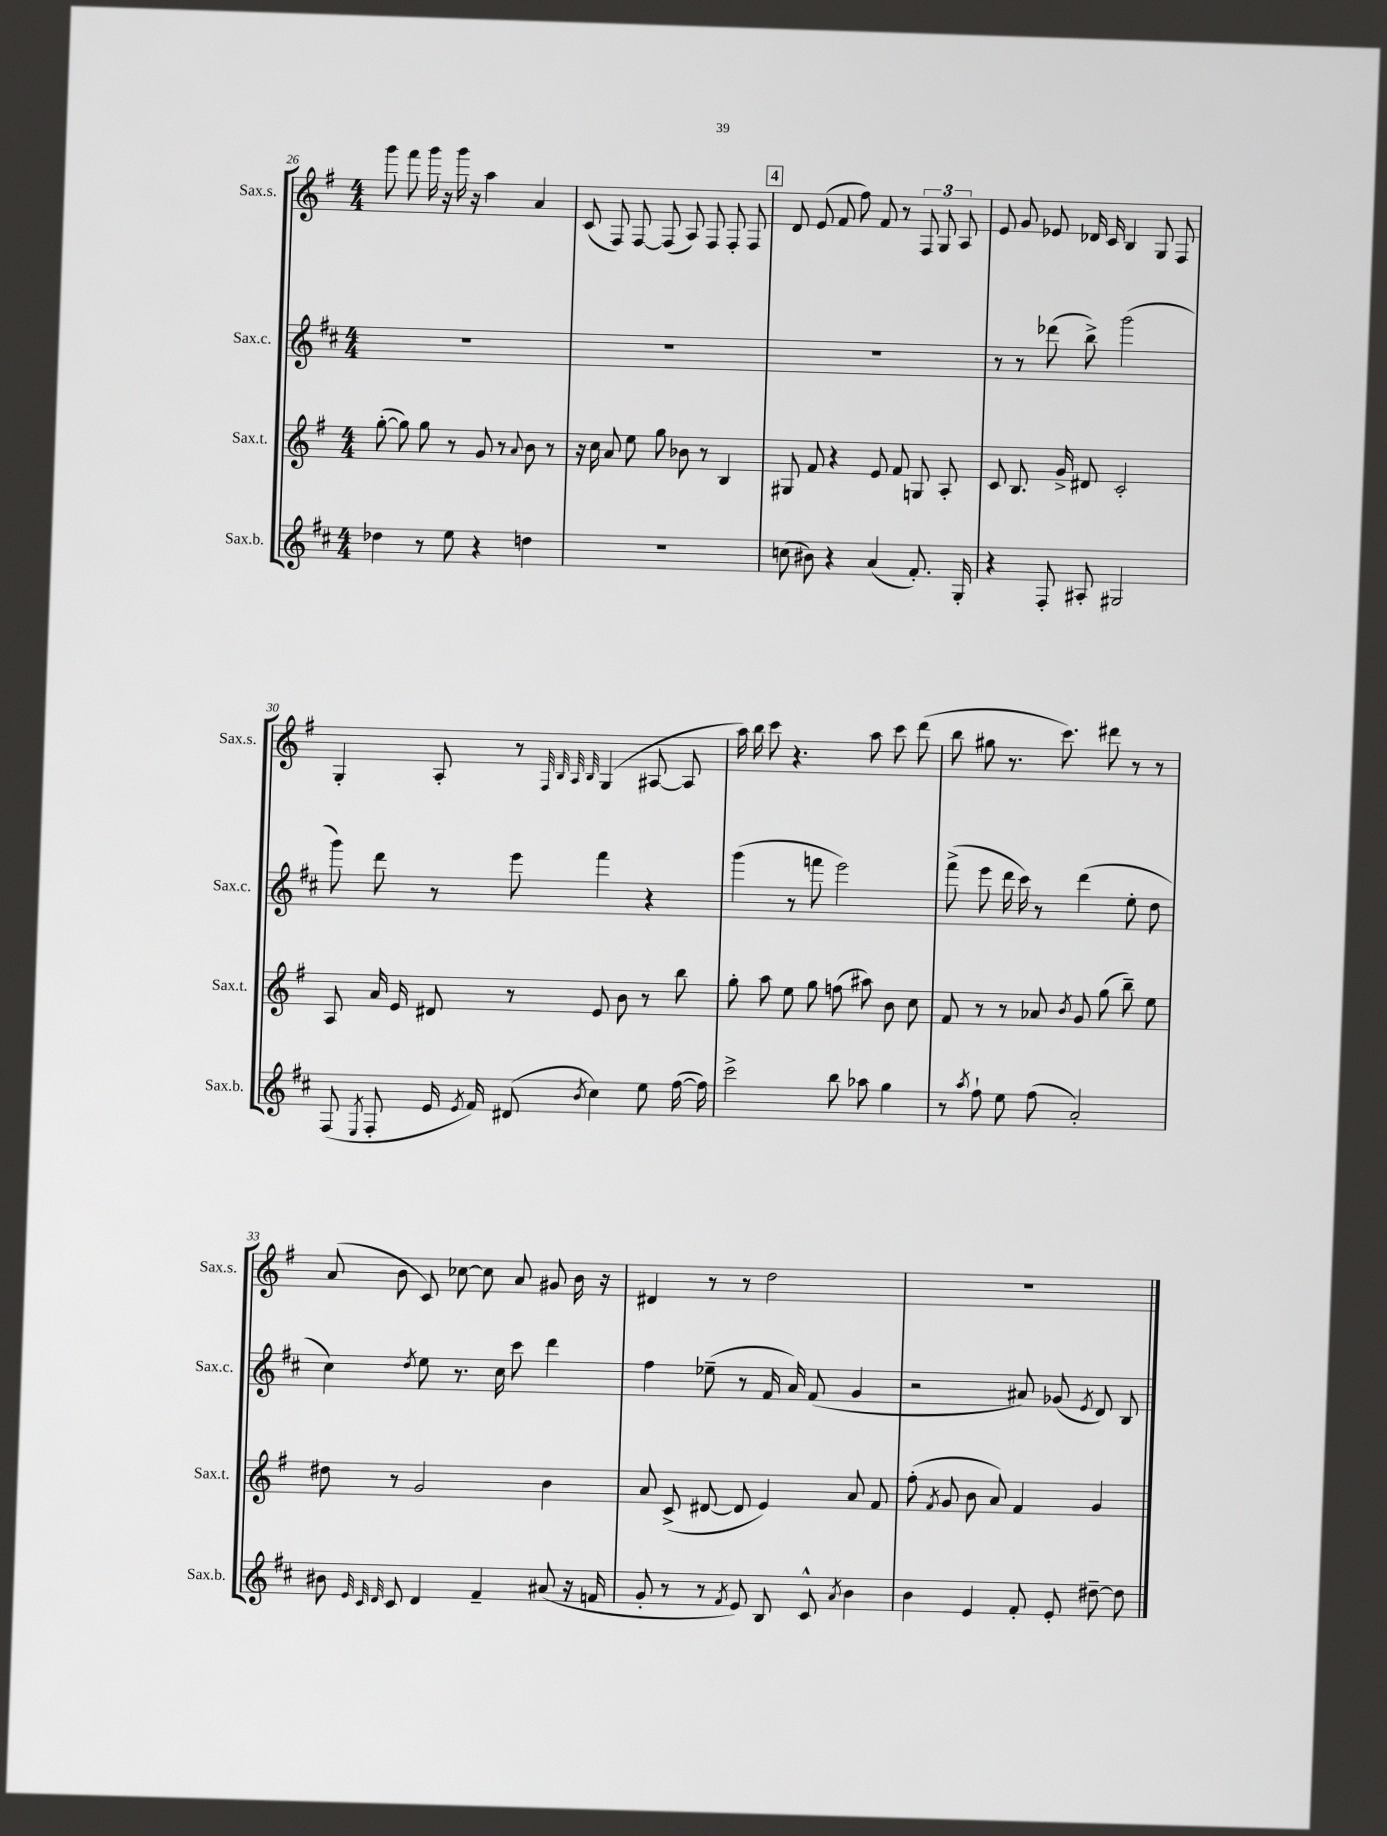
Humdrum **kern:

**kern	**kern	**kern	**kern
*staff4	*staff3	*staff2	*staff1
*clefG2	*clefG2	*clefG2	*clefG2
*k[f#c#]	*k[f#]	*k[f#c#]	*k[f#]
*M4/4	*M4/4	*M4/4	*M4/4
4dd-\	([8gg'\	1r	8ggg\
.	8gg\])	.	8fff#\
8r	8gg\	.	16ggg\
.	.	.	16r
8ee\	8r	.	16ggg\
.	.	.	16r
4r	8g/	.	4aa\
.	8r	.	.
.	8qqa/	.	.
4dd\	8b\	.	4a/
.	8r	.	.
=	=	=	=
1r	16r	1r	(8c/
.	16cc\	.	.
.	8a/	.	8F#/)
.	8ee\	.	[8F#/
.	8gg\	.	(8F#/]
.	8b-\	.	8A/)
.	8r	.	8F#/
.	4B/	.	8F#'/
.	.	.	8F#/
=	=	=	=
(8cc\	8G#/	1r	8d/
8b#\)	8f#/	.	(8e/
4r	4r	.	8f#/
.	.	.	8ff#\)
(4a/	8e/	.	8f#/
.	8f#/	.	8r
8.f#'/)	8G/	.	12F#/
.	.	.	12G/
.	8A'/	.	.
.	.	.	12A/
16G'/	.	.	.
=	=	=	=
4r	8c/	8r	8e/
.	8.B/	8r	8g/
8F#'/	.	(8ddd-\	8e-/
.	16g^/	.	.
8A#'/	8d#/	8bb^\)	16d-/
.	.	.	16c/
2G#/	2c'/	(2ggg\	4B/
.	.	.	8G/
.	.	.	8F#/
=	=	=	=
(8F#/	8A/	8ggg\)	4G'/
8qE/	.	.	.
8F#'/	16a/	8ddd\	.
.	16e/	.	.
16e/	8d#/	8r	8A'/
8qe/	.	.	.
16f#/)	.	.	.
(8d#/	8r	8eee\	8r
.	.	.	32qqF#/
.	.	.	32qqB/
.	.	.	32qqA/
8qb/	.	.	32qqB/
4cc#\)	8e/	4fff#\	(4G/
.	8b\	.	.
8ee\	8r	4r	[8A#/
([16ff#\	8bb\	.	8A#/]
16ff#\])	.	.	.
=	=	=	=
2ccc#^\	8gg'\	(4ggg\	16aa\)
.	.	.	16bb\
.	8aa\	.	8ccc\
.	8ee\	8r	4.r
.	8gg\	8fff\	.
8bb\	(8ff\	2eee\)	.
8aa-\	8aa#\)	.	8aa\
4gg\	8b\	.	8ccc\
.	8cc\	.	(8ddd\
=	=	=	=
8r	8f#/	(8fff#^\	8bb\
8qaa/	.	.	.
8ff#`\	8r	8eee\	8gg#\
8ee\	8r	16ddd\	8.r
.	.	16ccc#\)	.
(8ff#\	8a-/	8r	.
.	.	.	8.ccc\)
.	8qb/	.	.
2a'/)	8g/	(4ddd\	.
.	(8gg\	.	8ddd#\
.	8bb~\)	8ee'\	8r
.	8ee\	8dd\	8r
=	=	=	=
8b#\	8dd#\	4cc#\)	(8a/
32qqe/	.	.	.
32qqc#/	.	.	.
32qqd/	.	.	.
8c#/	8r	.	8b\
.	.	8qdd/	.
4d/	2g/	8ee\	8c/)
.	.	8.r	[8cc-\
4f#~/	.	.	8cc-\]
.	.	16cc#\	.
.	.	8ccc#\	8a/
(8a#/	4b\	4ddd\	8g#/
16r	.	.	16b\
16f/	.	.	16r
=	=	=	=
8g'/	8a/	4ff#\	4d#/
8r	(8c^/	.	.
8r	[8d#/	(8ee-~\	8r
8qf#/	.	.	.
8e/)	8d#/]	8r	8r
8B/	4e/)	16f#/	2dd\
.	.	16a/)	.
8c#^^/	.	(8f#/	.
8qa/	.	.	.
4b\	8a/	4g/	.
.	8f#/	.	.
=	=	=	=
4b\	(8ff#'\	2r	1r
.	8qf#/	.	.
.	8g/	.	.
4e/	8b\	.	.
.	8a/)	.	.
8f#'/	4f#/	8a#/)	.
8e'/	.	(8g-/	.
.	.	8qe/	.
[8dd#~\	4g/	8d/)	.
8dd#\]	.	8B/	.
==	==	==	==
*-	*-	*-	*-
